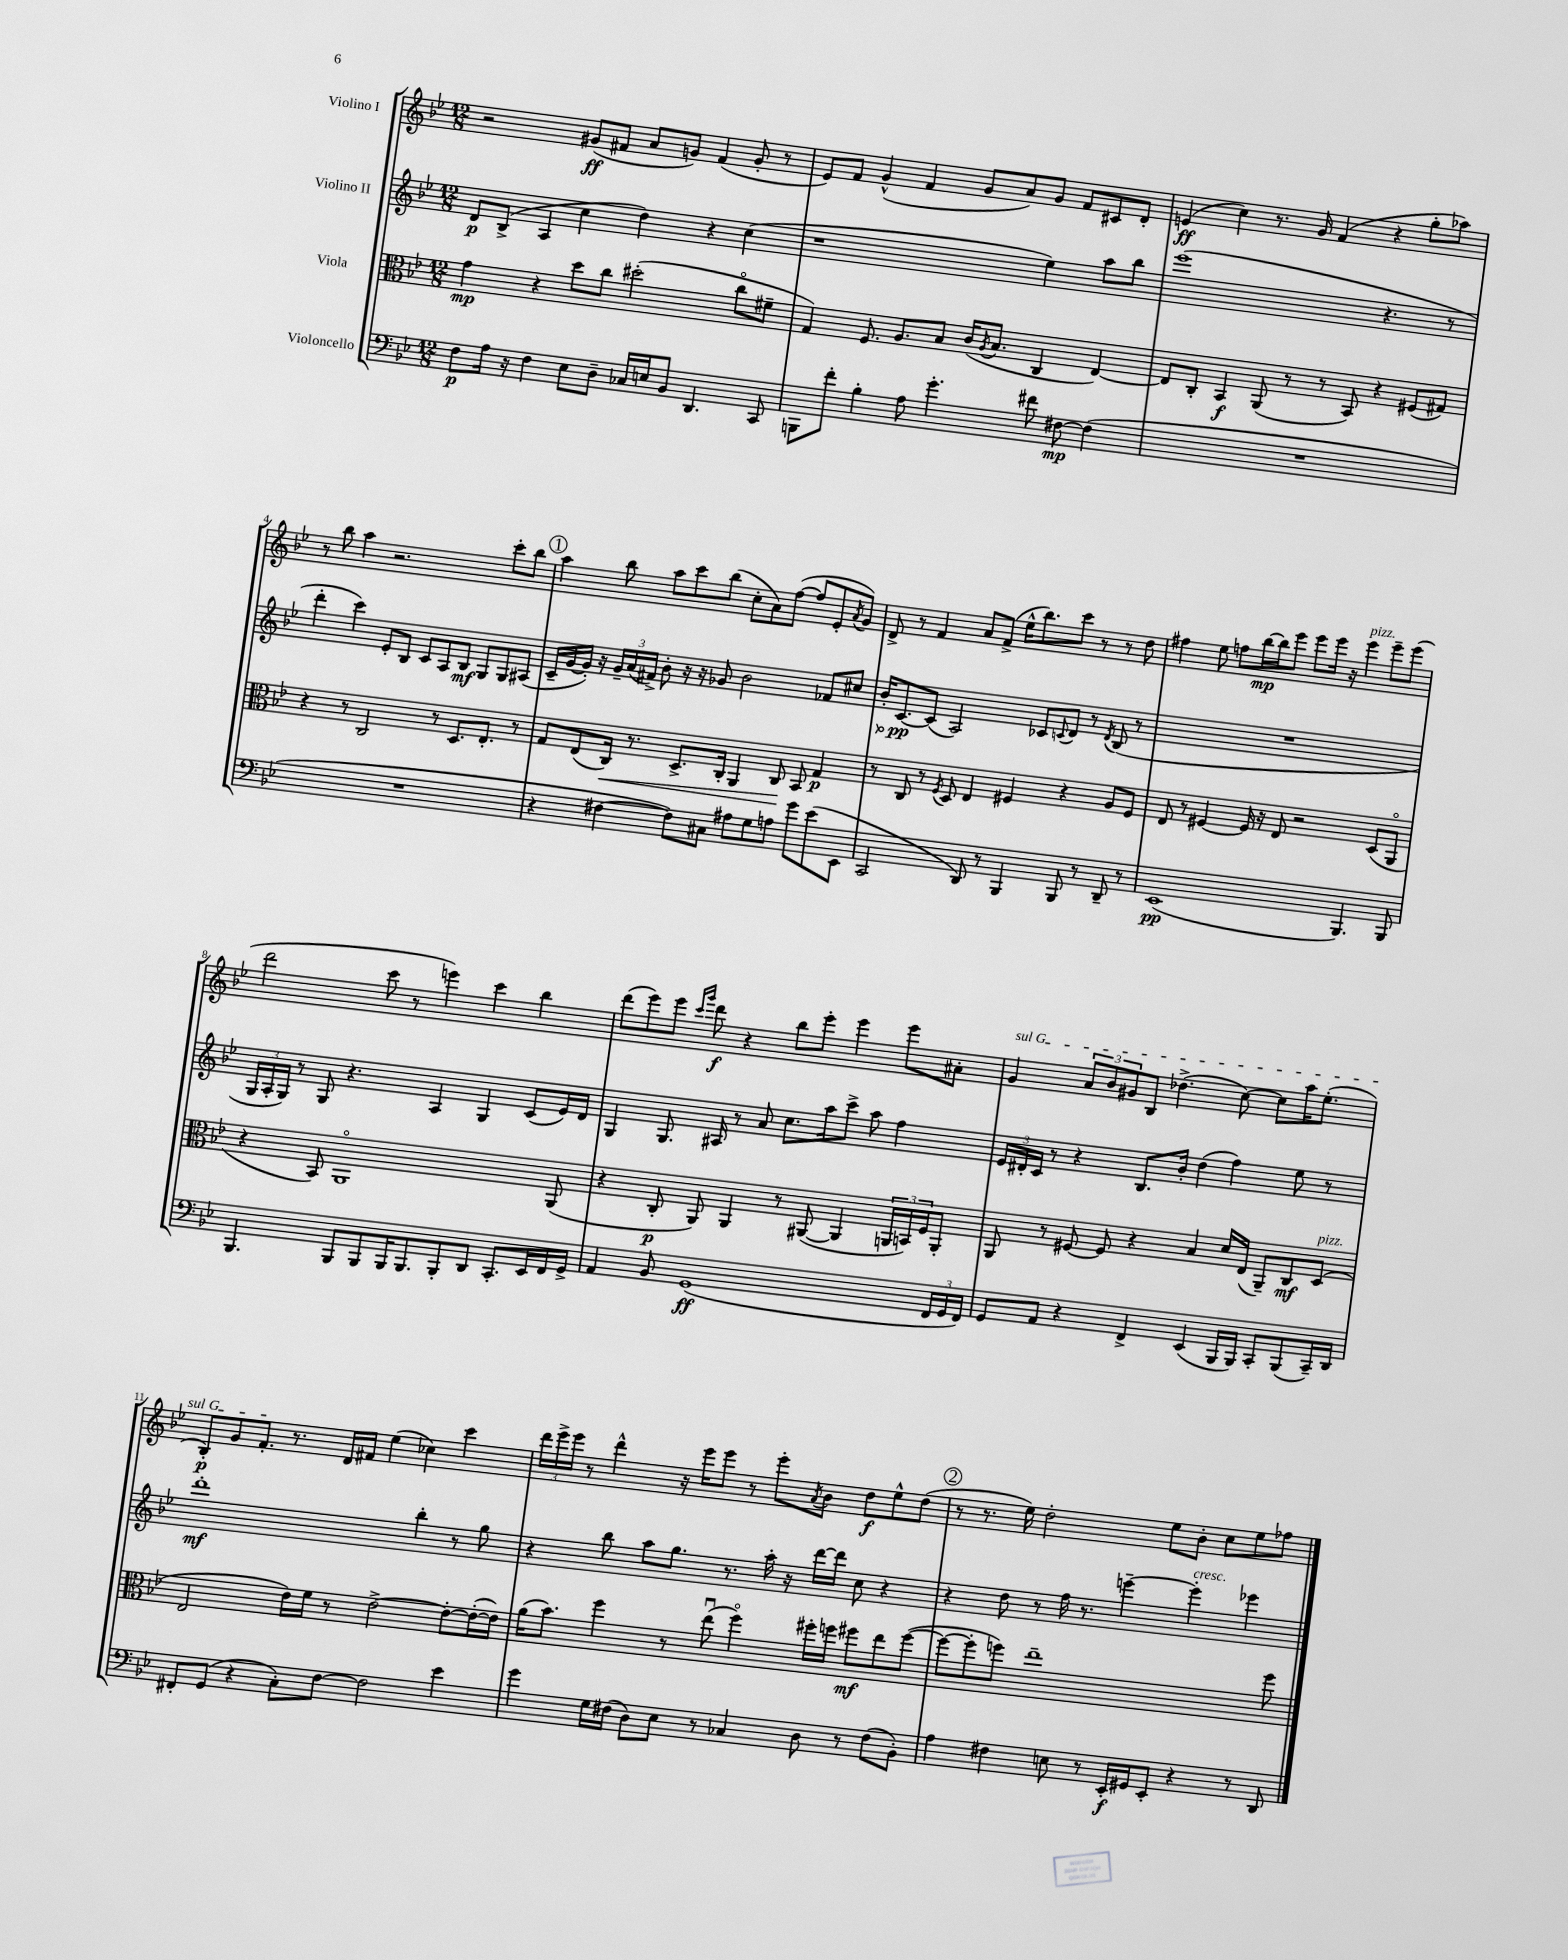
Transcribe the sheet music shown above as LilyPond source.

<<
\new StaffGroup <<
\new Staff = "s0" \with { instrumentName = "Violino I" } {
    \clef treble \key bes \major \numericTimeSignature \time 12/8
    r2 gis'8\ff( fis'8 a'8 g'8) fis'4( g'8-. r8 |
    ees'8) f'8 g'4-^( f'4 g'8 a'8) g'8 f'8 cis'8 d'8-. |
    e'4\ff( c''4) r8. g'16 f'4( r4 g''8-. aes''8) |
    r8 bes''8 a''4 r2. c'''8-. bes''8 |
    \mark \markup { \circle "1" } a''4 bes''8 a''8 c'''8 bes''8( c''8-. a'8) f''8~( f''8 ees'8-. \acciaccatura { a'8 } g'8) |
    d'8-> r8 f'4 a'8 f'8->( ees''16-^ bes''8.) c'''8 r8 r8 d''8 |
    fis''4 ees''8 f''8 bes''16~\mp bes''16 ees'''8 ees'''8 ees'''16 r16 ees'''4^\markup { \italic "pizz." } ees'''8-- ees'''8( |
    d'''2 c'''8 r8 e'''4) c'''4 bes''4 |
    d'''8( ees'''8) ees'''8 \grace { c'''16 g'''16 } d'''8\f r4 bes''8 ees'''8-. ees'''4 ees'''8 ais'8-. |
    \once \override TextSpanner.bound-details.left.text = \markup { \italic "sul G" } g'4\startTextSpan \tuplet 3/2 { a'8 bes'8 gis'8 } bes8 des''4.->( c''8~) c''8 a''16 ees''8.-.( |
    bes8-.\p) g'8 f'8.-.\stopTextSpan r8. d'16 fis'16 ees''4( ces''4) c'''4 |
    \tuplet 3/2 { d'''16 ees'''16-> ees'''16 } r8 d'''4-^ r16 ees'''16 ees'''8 r8 ees'''8-. \acciaccatura { a'8 } bes'8 d''8\f ees''8-^ d''8( |
    \mark \markup { \circle "2" } r8 r8. ees''16) d''2-. ees''8 bes'8-. c''8 ees''8 fes''8 \bar "|." |
}
\new Staff = "s1" \with { instrumentName = "Violino II" } {
    \clef treble \key bes \major \numericTimeSignature \time 12/8
    d'8\p bes8->( a4 c''4 d''4) r4 c''4( |
    r1 ees''4) a''8 bes''8 |
    ees'''1( r4. r8 |
    d'''4-. c'''4) ees'8-. bes8 c'8 a8 bes8\mf g8 g8 ais8( |
    \mark \markup { \circle "1" } c'16-- g'16~ g'16-.) r16 \tuplet 3/2 { g'16-- a'16( fis'16->) } bes'8-. r16 r16 ges'8 bes'2 fes'8 cis''8 |
    \once \override Hairpin.circled-tip = ##t bes'16-.\> c'8.~\pp\! c'8( a2) ces'8 \appoggiatura { c'8 } d'8 r8 \acciaccatura { d'8 } bes8( r8 |
    R1. |
    \tuplet 3/2 { g16 a16-. g16) } r8 g8 r4. a4 g4 c'8( ees'16) d'16 |
    g4 g8. ais16 r8 a'8 c''8. a''16 c'''8-> a''8 f''4 |
    \tuplet 3/2 { ees'16 dis'16-. c'16 } r8 r4 bes8. bes'16-. d''4( f''4) ees''8 r8 |
    d'''1-.\mf bes''4-. r8 g''8 |
    r4 bes''8 a''8 g''8. r8. a''16-. r16 d'''16~ d'''16 c''8 r4 |
    \mark \markup { \circle "2" } r4 d''8 r8 f''16 r8. e'''4~-- e'''4-.^\markup { \italic "cresc." } ees'''4 \bar "|." |
}
\new Staff = "s2" \with { instrumentName = "Viola" } {
    \clef alto \key bes \major \numericTimeSignature \time 12/8
    g'4\mp r4 d''8 c''8 dis''2-.( c''8\flageolet fis'8-- |
    g4) f8. a8. bes8 c'16( \acciaccatura { a8 } bes8. c4 ees4~) |
    ees8 c8-. bes,4\f a,8( r8 r8 bes,8) r4 fis8( gis8) |
    r4 r8 c2 r8 d8. ees8.-. r8 |
    \mark \markup { \circle "1" } g8 ees8( c16\<) r8. d8.-> c16-. a,4 c8\! bes,8 g4\p |
    r8 c8 r8 \acciaccatura { f8 } d8 ees4 fis4 r4 a8 fis8 |
    ees8 r8 fis4~ fis16 r16 ees8 r2 d8( a,8\flageolet |
    r4 bes,8) a,1\flageolet a,8( |
    r4 c8-.\p a,8) a,4 r8 ais,8~( ais,4 \tuplet 3/2 { a,16 b,16) f16 } a,8-. |
    a,8 r8 fis8~ fis8 r4 bes4 d'16 ees16( a,8--) c8\mf d8^\markup { \italic "pizz." }( |
    ees2 ees'16) f'16 r8 ees'2~-> ees'8~-. ees'16~-.( ees'16) |
    a'16( bes'8.) f''4 r8 ees''8\downbow( f''4\flageolet) fis''16-. f''16 fis''8\mf ees''8 fis''8~( |
    \mark \markup { \circle "2" } fis''8~ fis''8-. f''8) ees''1-- f''8 \bar "|." |
}
\new Staff = "s3" \with { instrumentName = "Violoncello" } {
    \clef bass \key bes \major \numericTimeSignature \time 12/8
    f8\p a16 r16 f4 ees8 d8-- ces16 e16 bes,8 d,4. c,8 |
    b,,8 f'8-. bes4-. a8 g'4.-. fis'8 fis8~\mp fis4( |
    R1. |
    R1. |
    \mark \markup { \circle "1" } r4 fis4~ fis8) cis8 ais8 g8 a8 g'8 ees'8( ees,8 |
    c,2 d,8) r8 bes,,4 bes,,8 r8 d,8-- r8 |
    ees,1\pp( bes,,4.) bes,,8 |
    bes,,4. bes,,8 bes,,8 bes,,16 bes,,8. bes,,8-. d,8 c,8.-. ees,16 f,16 g,16-> |
    a,4 bes,8 g,1\ff( \tuplet 3/2 { f,16 g,16 f,16) } |
    g,8 a,8 r4 f,4-> ees,4( bes,,16 bes,,16) c,8-. bes,,8( c,16--) d,16 |
    fis,8-. g,8( r4 c8-.) f8~ f2 ees'4 |
    g'4 g16 fis16( d8) ees8 r8 ces4 d8 r8 fis8( bes,8-.) |
    \mark \markup { \circle "2" } a4 fis4 e8 r8 ees,16-.\f gis,16 ees,8-. r4 r8 d,8 \bar "|." |
}
>>
>>
